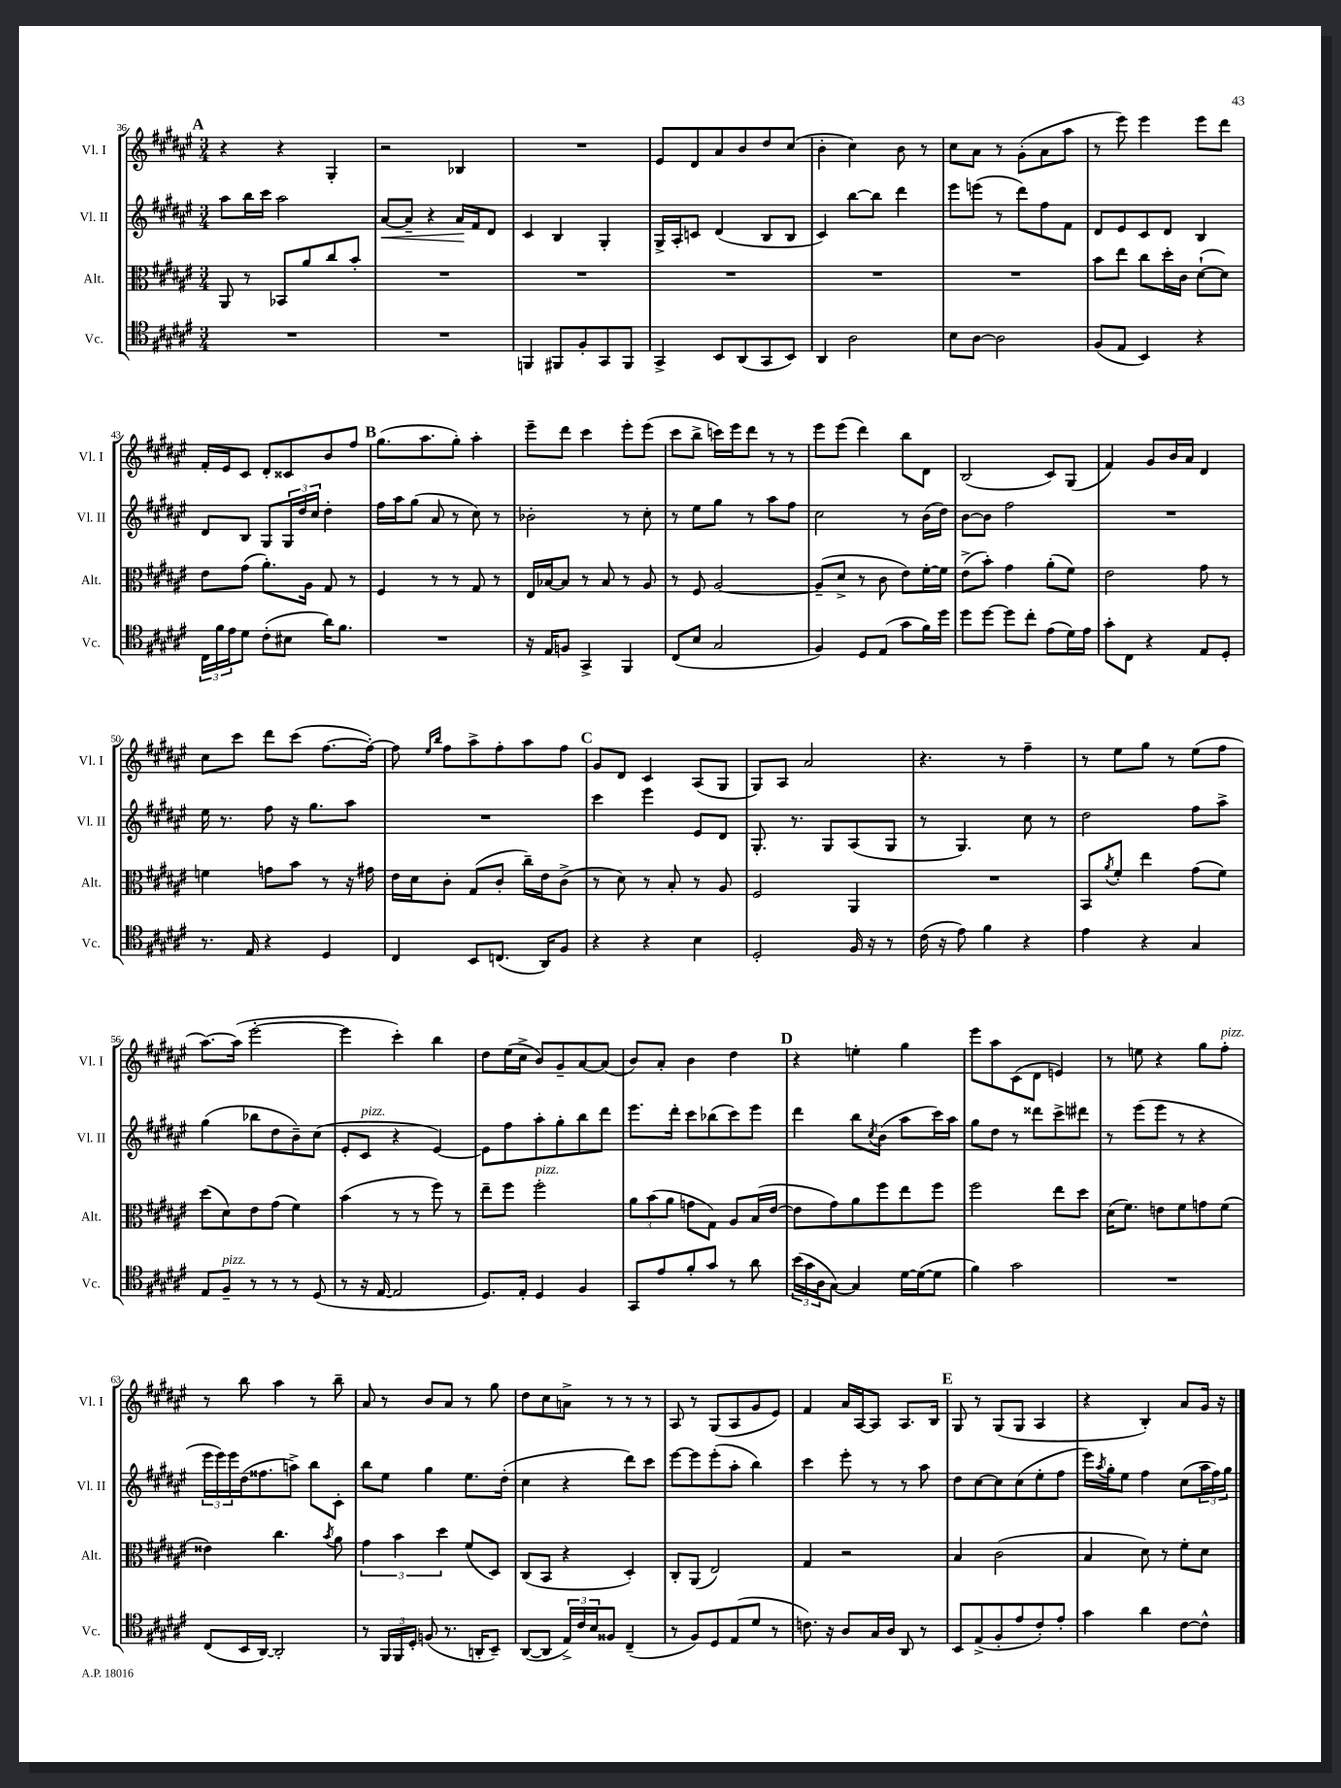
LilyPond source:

<<
\new StaffGroup <<
\new Staff = "s0" \with { instrumentName = "Vl. I" shortInstrumentName = "Vl. I" } {
    \clef treble \key fis \major \numericTimeSignature \time 3/4
    \mark \markup { \bold "A" } r4 r4 gis4-. |
    r2 bes4 |
    R2. |
    eis'8 dis'8 ais'8 b'8 dis''8 cis''8( |
    b'4-. cis''4) b'8 r8 |
    cis''8 ais'8 r8 gis'8-.( ais'8 ais''8 |
    r8 eis'''8) eis'''4 eis'''8 dis'''8 |
    fis'16-. eis'16 cis'8 dis'8-. cisis'8 b'8 fis''8 |
    \mark \markup { \bold "B" } gis''8.( ais''8. gis''8-.) ais''4-. |
    eis'''8-- dis'''8 cis'''4 eis'''8-. eis'''8( |
    cis'''8 b''8-> c'''16) eis'''16 dis'''8 r8 r8 |
    eis'''8 eis'''8( dis'''4) b''8 dis'8 |
    b2( cis'8) gis8( |
    fis'4) gis'8 b'16 ais'16 dis'4 |
    cis''8 cis'''8 dis'''8 cis'''8( fis''8.~ fis''16~-.) |
    fis''8 \grace { eis''16 b''16 } fis''8 ais''8-> fis''8-. ais''8 fis''8 |
    \mark \markup { \bold "C" } gis'8 dis'8 cis'4 ais8( gis8 |
    gis8) ais8 ais'2 |
    r4. r8 fis''4-- |
    r8 eis''8 gis''8 r8 eis''8( fis''8 |
    ais''8.~) ais''16( eis'''2~-. |
    eis'''4 cis'''4-.) b''4 |
    dis''8 eis''16( cis''16-> b'8) gis'8-- ais'8~ ais'8( |
    b'8) ais'8-. b'4 dis''4 |
    \mark \markup { \bold "D" } r4 e''4-. gis''4 |
    eis'''8 ais''8 cis'8( dis'8 e'4) |
    r8 e''8 r4 gis''8 fis''8-.^\markup { \italic "pizz." } |
    r8 b''8 ais''4 r8 b''8-- |
    ais'8 r8 b'8 ais'8 r8 gis''8 |
    dis''8 cis''8 a'8-> r8 r8 r8 |
    ais8 r8 gis8( ais8 gis'8 eis'8) |
    fis'4 ais'16 ais16~ ais8 ais8. b16 |
    \mark \markup { \bold "E" } gis8 r8 gis8( gis8 ais4 |
    r4 b4-.) ais'8 gis'16 r16 \bar "|." |
}
\new Staff = "s1" \with { instrumentName = "Vl. II" shortInstrumentName = "Vl. II" } {
    \clef treble \key fis \major \numericTimeSignature \time 3/4
    \mark \markup { \bold "A" } ais''8 b''16 cis'''16 ais''2 |
    ais'8~\< ais'8-- r4 ais'16\! fis'16 dis'8 |
    cis'4 b4 gis4-. |
    gis16-> ais16-. c'8 dis'4( b8 b8 |
    cis'4) b''8~ b''8 dis'''4 |
    eis'''8 e'''8( r8 dis'''8) fis''8 fis'8 |
    dis'8 eis'8 cis'8 dis'8 b4 |
    dis'8 b8 gis8 \tuplet 3/2 { gis16 dis''16 cis''16 } dis''4-. |
    \mark \markup { \bold "B" } fis''16 ais''16 gis''8( ais'8 r8 cis''8) r8 |
    bes'2-. r8 cis''8-. |
    r8 eis''8 gis''8 r8 ais''8 fis''8 |
    cis''2 r8 b'16( dis''16) |
    b'8~ b'8 fis''2 |
    R2. |
    eis''16 r8. fis''8 r16 gis''8. ais''8 |
    R2. |
    \mark \markup { \bold "C" } cis'''4 eis'''4 eis'8 dis'8 |
    gis8.-. r8. gis8 ais8( gis8 |
    r8 gis4.) cis''8 r8 |
    dis''2 fis''8 ais''8-> |
    gis''4( bes''8 dis''8 b'8--) cis''8( |
    eis'8-. cis'8^\markup { \italic "pizz." } r4 eis'4~) |
    eis'8 fis''8 ais''8-. gis''8-. b''8 dis'''8 |
    eis'''8. dis'''16-. cis'''8 bes''8( cis'''8) eis'''8 |
    \mark \markup { \bold "D" } dis'''4 b''8 \acciaccatura { cis''8 } b'8( ais''8 cis'''16) ais''16 |
    gis''8 dis''8 r8 disis'''8 cis'''8-> dis'''8 |
    r8 eis'''8( eis'''8 r8 r4 |
    \tuplet 3/2 { eis'''16 eis'''16) eis'''16 } dis''16( fisis''8. a''8->) b''8 cis'8-. |
    b''8 eis''8 gis''4 eis''8. dis''16-.( |
    cis''4 r4 dis'''8) cis'''8 |
    eis'''8~ eis'''8 eis'''8-.( ais''8-. b''4) |
    cis'''4 eis'''8-. r8 r8 ais''8 |
    \mark \markup { \bold "E" } dis''8 cis''8~ cis''8 cis''8( eis''8-. fis''8 |
    eis'''16) \acciaccatura { ais''8 } gis''16-. eis''8 fis''4 cis''8( \tuplet 3/2 { ais''16 fis''16) gis''16 } \bar "|." |
}
\new Staff = "s2" \with { instrumentName = "Alt." shortInstrumentName = "Alt." } {
    \clef alto \key fis \major \numericTimeSignature \time 3/4
    \mark \markup { \bold "A" } ais,8 r8 bes,8 ais'8 cis''8 b'8-. |
    R2. |
    R2. |
    R2. |
    R2. |
    R2. |
    b'8 eis''8 cis''8 dis''16-. cis'16 dis'8~-!( dis'8) |
    eis'8 gis'8( ais'8.-.) ais16 gis8 r8 |
    \mark \markup { \bold "B" } fis4 r8 r8 gis8 r8 |
    eis16 bes16~ bes8 r8 bes8 r8 ais8 |
    r8 fis8 ais2~ |
    ais8--( dis'8-> r8 cis'8 eis'8) fis'16~-. fis'16 |
    eis'8->( b'8-.) gis'4 ais'8-.( fis'8) |
    eis'2 gis'8 r8 |
    f'4 g'8 b'8 r8 r16 gis'16 |
    eis'16 dis'16 cis'8-. gis8( cis'8-. cis''16--) eis'16 cis'8->( |
    \mark \markup { \bold "C" } r8 dis'8) r8 b8-. r8 ais8 |
    fis2 ais,4 |
    R2. |
    b,8 \acciaccatura { ais'8 } fis'8-. eis''4 gis'8( fis'8) |
    dis''8( dis'8) eis'8 gis'8( fis'4) |
    b'4( r8 r8 fis''8) r8 |
    eis''8-- fis''8 fis''2-.^\markup { \italic "pizz." } |
    \tuplet 3/2 { ais'8 b'8( ais'8 } g'8 gis8) ais8 b16( eis'16~ |
    \mark \markup { \bold "D" } eis'8 gis'8) ais'8 fis''8 eis''8 fis''8 |
    fis''2 eis''8 dis''8 |
    dis'16( fis'8.) e'8 fis'8 g'8 fis'8( |
    eisis'4) cis''4. \acciaccatura { b'8 } ais'8 |
    \tuplet 3/2 { gis'4 b'4 dis''4 } fis'8( dis8) |
    cis8( b,8 r4 dis4-.) |
    cis8-. ais,8( eis2) |
    gis4 r2 |
    \mark \markup { \bold "E" } b4 cis'2( |
    b4 dis'8) r8 fis'8-. dis'8 \bar "|." |
}
\new Staff = "s3" \with { instrumentName = "Vc." shortInstrumentName = "Vc." } {
    \clef tenor \key fis \major \numericTimeSignature \time 3/4
    \mark \markup { \bold "A" } R2. |
    R2. |
    f,4 fis,8 fis8-. gis,8 fis,8 |
    gis,4-> b,8 ais,8( gis,8 b,8) |
    ais,4 ais2 |
    b8 ais8~ ais2 |
    fis8( eis8 b,4) r4 |
    \tuplet 3/2 { cis16 fis'16 eis'16 } dis'8 cis'8-.( bis8 ais'16) fis'8. |
    \mark \markup { \bold "B" } R2. |
    r16 eis16 f8 gis,4-> fis,4 |
    cis8( b8 gis2 |
    fis4) dis8 eis8( gis'8 fis'16) dis''16 |
    dis''8 dis''8~ dis''8 cis''8-. eis'8( dis'16) eis'16 |
    gis'8-. cis8 r4 eis8 dis8-. |
    r8. eis16 r4 dis4 |
    cis4 b,8 c8.( ais,16) fis8 |
    \mark \markup { \bold "C" } r4 r4 b4 |
    dis2-. fis16 r16 r8 |
    cis'16( r16 eis'8) fis'4 r4 |
    eis'4 r4 gis4 |
    eis8 fis8--^\markup { \italic "pizz." } r8 r8 r8 dis8( |
    r8 r16 eis16~ eis2 |
    dis8.) eis16-. dis4 fis4 |
    gis,8 eis'8 fis'8-. gis'8 r8 ais'8 |
    \mark \markup { \bold "D" } \tuplet 3/2 { b'16( gis'16 ais16 } gis8~) gis4 dis'16~ dis'16~( dis'8 |
    fis'4) gis'2 |
    R2. |
    cis8( b,16 ais,16~) ais,2-. |
    r8 \tuplet 3/2 { fis,16 fis,16 dis16-. } f8( r8. a,16-. b,8--) |
    ais,8~( ais,8 \tuplet 3/2 { eis16->) cis'16 b16 } fisis8 cis4--( |
    r8 fis8) dis8 eis8( dis'8 r8 |
    c'8.) r16 ais8 gis16 ais16 ais,8 r8 |
    \mark \markup { \bold "E" } b,8 eis8->( fis8-. eis'8 cis'8-.) eis'8-. |
    gis'4 ais'4 cis'8~ cis'8-^ \bar "|." |
}
>>
>>
\layout { \context { \Score currentBarNumber = #36 } }
